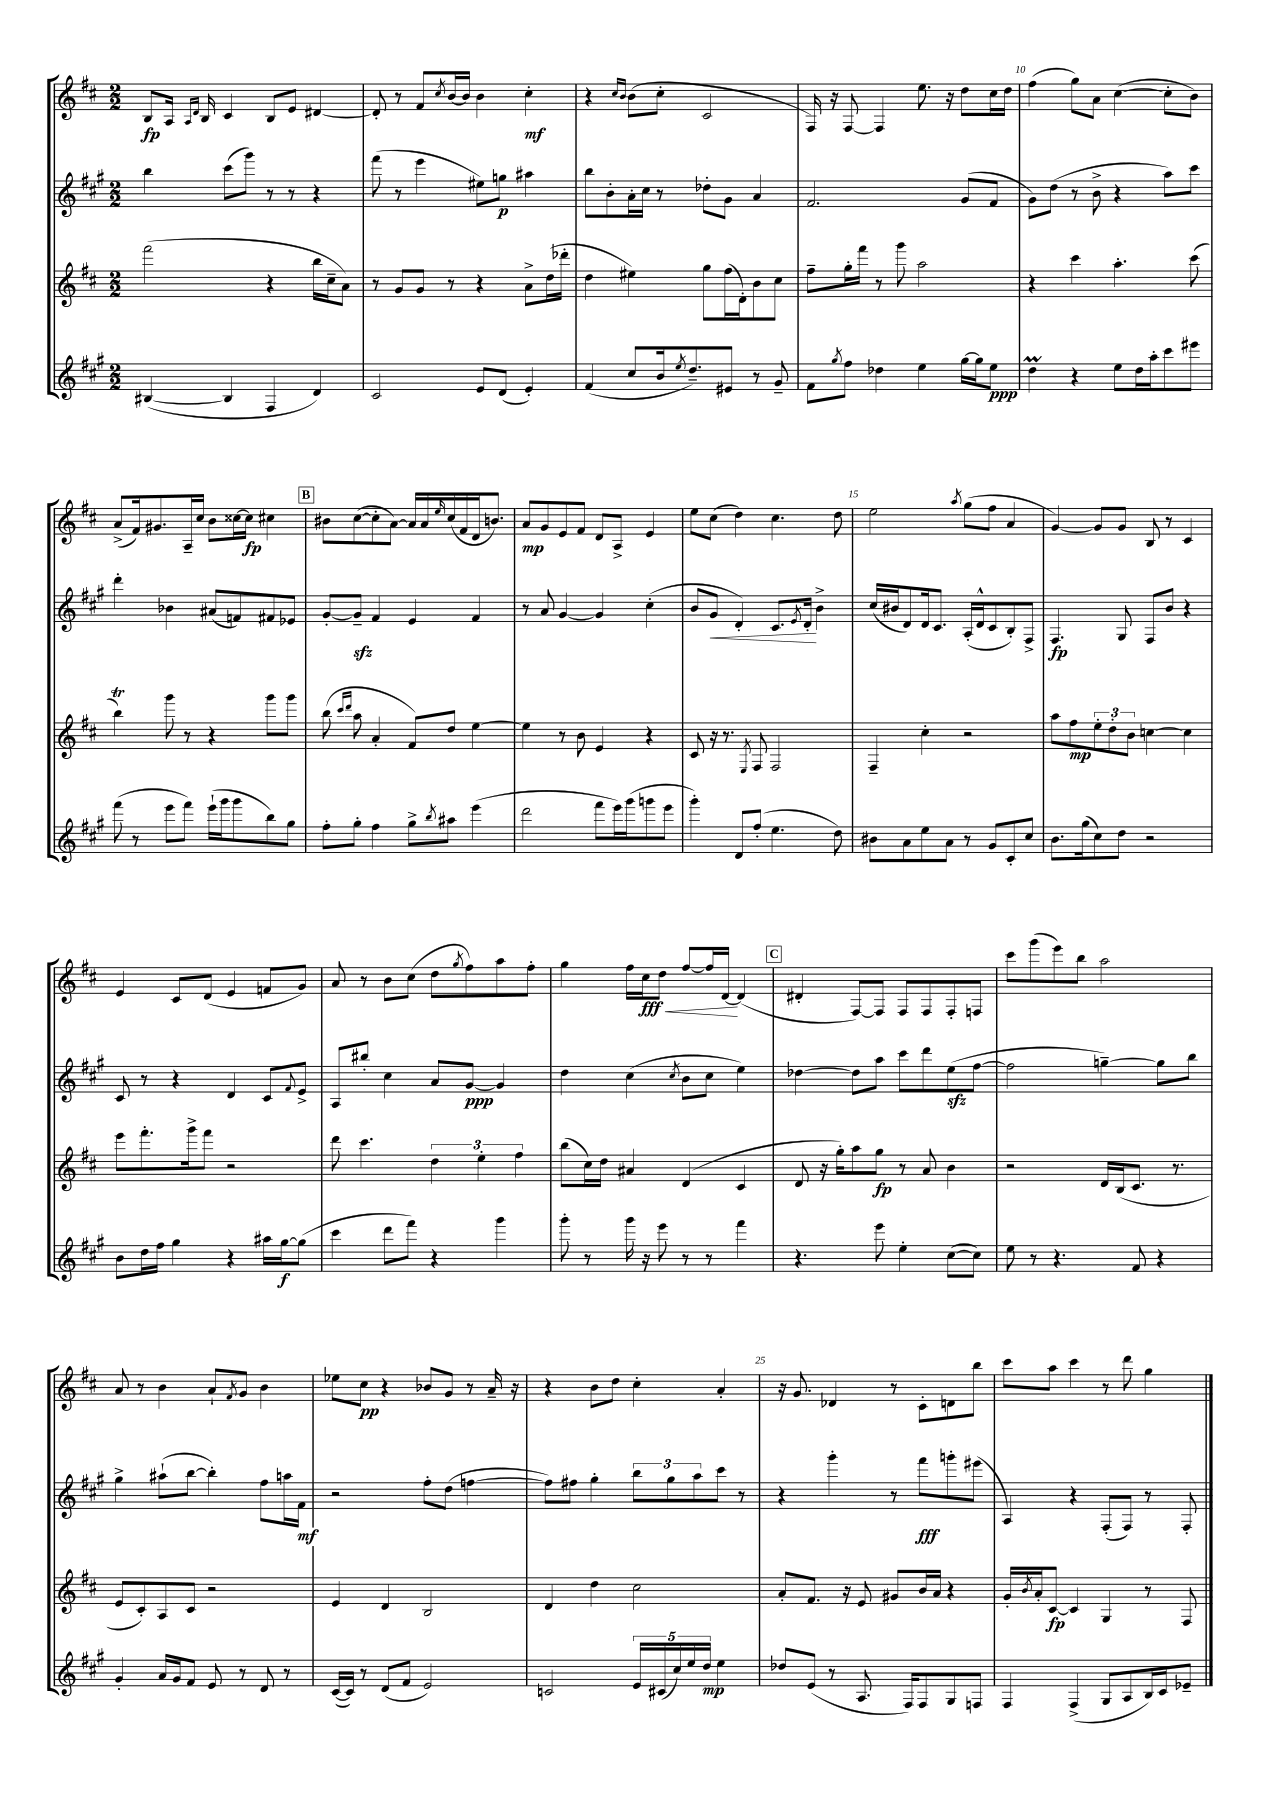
<<
\new StaffGroup <<
\new Staff = "s0" {
    \clef treble \key d \major \numericTimeSignature \time 2/2
    b8\fp a16 \grace { a16 d'16 } b16 cis'4 b8 e'8 dis'4~ |
    dis'8-. r8 fis'8 \acciaccatura { cis''8 } b'16~ b'16 b'4 cis''4-.\mf |
    r4 \grace { cis''16 b'16 } b'8( cis''8-. cis'2 |
    fis16) r16 fis8~ fis4 e''8. r16 d''8 cis''16 d''16 |
    fis''4( g''8) a'8 cis''4~( cis''8-. b'8) |
    a'8->( fis'16) gis'8. a16-- cis''16 b'8 cisis''16~ cisis''16\fp cis''4 |
    \mark \markup { \box "B" } bis'8 cis''8~( cis''8-. a'8~) a'16 a'16 \grace { e''16 } cis''16( fis'16 d'16 b'8.) |
    a'8\mp g'8 e'8 fis'8 d'8 a8-> e'4 |
    e''8 cis''8( d''4) cis''4. d''8 |
    e''2 \acciaccatura { a''8 } g''8( fis''8 a'4 |
    g'4~) g'8 g'8 b8 r8 cis'4 |
    e'4 cis'8 d'8( e'4 f'8 g'8) |
    a'8 r8 b'8 cis''8( d''8 \acciaccatura { g''8 } fis''8) a''8 fis''8-. |
    g''4 fis''16 cis''16\fff\< d''8 fis''8~ fis''16 d'16~\! d'4( |
    \mark \markup { \box "C" } dis'4-. fis8~) fis8 fis8 fis8 fis8-. f8 |
    cis'''8 g'''8( e'''8) b''8 a''2 |
    a'8 r8 b'4 a'8-! \acciaccatura { fis'8 } g'8 b'4 |
    ees''8 cis''8\pp r4 bes'8 g'8 r8 a'16-- r16 |
    r4 b'8 d''8 cis''4-. a'4-. |
    r16 g'8. des'4 r8 cis'8-. d'8 b''8 |
    cis'''8 a''8 cis'''4 r8 d'''8 g''4 \bar "|." |
}
\new Staff = "s1" {
    \clef treble \key a \major \numericTimeSignature \time 2/2
    b''4 cis'''8( gis'''8) r8 r8 r4 |
    fis'''8( r8 e'''4 eis''8) g''8\p ais''4 |
    b''8 b'8-. a'16-. cis''16 r8 des''8-. gis'8 a'4 |
    fis'2. gis'8( fis'8 |
    gis'8) d''8( r8 b'8-> r4 a''8) cis'''8 |
    d'''4-. bes'4 ais'8( f'8) fis'8 ees'8 |
    \mark \markup { \box "B" } gis'8~-. gis'8--\sfz fis'4 e'4 fis'4 |
    r8 a'8 gis'4~ gis'4 cis''4-.( |
    b'8 gis'8\< d'4-.) cis'8. \acciaccatura { e'8 } d'16-.\! b'4-> |
    cis''16( bis'16 d'8) d'16 cis'8. a16-.( d'16-^ cis'8 b8-.) fis8-> |
    fis4.\fp gis8 fis8 b'8 r4 |
    cis'8 r8 r4 d'4 cis'8 \appoggiatura { fis'8 } e'8-> |
    a8 bis''8-. cis''4 a'8 gis'8~\ppp gis'4 |
    d''4 cis''4( \acciaccatura { cis''8 } b'8 cis''8 e''4) |
    \mark \markup { \box "C" } des''4~ des''8 a''8 cis'''8 d'''8 e''8\sfz( fis''8~ |
    fis''2 g''4~--) g''8 b''8 |
    gis''4-> ais''8-!( b''8~ b''4-.) fis''8 a''16 fis'16\mf |
    r2 fis''8-. d''8( f''4~ |
    f''8) fis''8 gis''4-. \tuplet 3/2 { b''8 gis''8 a''8 } cis'''8 r8 |
    r4 gis'''4-. r8 fis'''8\fff g'''8-. eis'''8( |
    a4) r4 fis8-.( fis8) r8 fis8-. \bar "|." |
}
\new Staff = "s2" {
    \clef treble \key d \major \numericTimeSignature \time 2/2
    fis'''2( r4 b''16 cis''16-- a'8) |
    r8 g'8 g'8 r8 r4 a'8-> d''16( des'''16-. |
    d''4 eis''4) g''8 fis''16( d'16-.) b'8 cis''8 |
    fis''8-- g''16-. fis'''16 r8 g'''8 a''2 |
    r4 cis'''4 a''4.-. cis'''8( |
    b''4\trill) g'''8 r8 r4 g'''8 g'''8 |
    \mark \markup { \box "B" } b''8( \grace { cis'''16 d'''16 } a''8 a'4-. fis'8) d''8 e''4~ |
    e''4 r8 b'8 e'4 r4 |
    cis'8 r16 r8. \acciaccatura { e8 } fis8 fis2 |
    fis4-- cis''4-. r2 |
    a''8 fis''8\mp \tuplet 3/2 { e''8-. d''8-. b'8 } c''4~ c''4 |
    e'''8 fis'''8.-. g'''16-> fis'''8 r2 |
    d'''8 cis'''4. \tuplet 3/2 { d''4 e''4-. fis''4 } |
    b''8( cis''16) d''16 ais'4 d'4( cis'4 |
    \mark \markup { \box "C" } d'8 r16 g''16-.) a''8 g''8\fp r8 a'8 b'4 |
    r2 d'16 b16( cis'8. r8. |
    e'8 cis'8-.) a8 cis'8 r2 |
    e'4 d'4 b2 |
    d'4 d''4 cis''2 |
    a'8-. fis'8. r16 e'8 gis'8 b'16 a'16 r4 |
    g'16-. \acciaccatura { b'8 } a'16-. cis'8~\fp cis'4 g4 r8 fis8 \bar "|." |
}
\new Staff = "s3" {
    \clef treble \key a \major \numericTimeSignature \time 2/2
    bis4~( bis4 fis4 d'4) |
    cis'2 e'8 d'8( e'4-.) |
    fis'4( cis''8 b'16 \acciaccatura { e''8 } d''8.--) eis'8 r8 gis'8-- |
    fis'8 \acciaccatura { gis''8 } fis''8 des''4 e''4 gis''16~ gis''16 e''8\ppp |
    d''4\prall r4 e''8 d''16 a''16-. cis'''8 eis'''8 |
    fis'''8( r8 e'''8 fis'''8) e'''16-!( gis'''16 gis'''8 b''8) gis''8 |
    \mark \markup { \box "B" } fis''8-. gis''8-. fis''4 gis''8-> \acciaccatura { b''8 } ais''8 e'''4( |
    d'''2 fis'''8 e'''16) gis'''16( g'''8 e'''8 |
    gis'''4-.) d'8 fis''8-.( e''4. d''8) |
    bis'8 a'8 e''8 a'8 r8 gis'8 cis'8-. cis''8 |
    b'8. gis''16( cis''8) d''8 r2 |
    b'8 d''16 fis''16 gis''4 r4 ais''16 gis''16~\f gis''8( |
    cis'''4 d'''8 fis'''8) r4 gis'''4 |
    gis'''8-. r8 gis'''16 r16 e'''8 r8 r8 fis'''4 |
    \mark \markup { \box "C" } r4. e'''8 e''4-. cis''8~( cis''8) |
    e''8 r8 r4. fis'8 r4 |
    gis'4-. a'16 gis'16 fis'8 e'8 r8 d'8 r8 |
    cis'16~( cis'16) r8 d'8( fis'8 e'2) |
    c'2 \tuplet 5/4 { e'16 cis'16( cis''16) e''16 d''16\mp } e''4 |
    des''8 e'8( r8 a8. fis16) fis8 gis8 f8 |
    fis4 fis4->( gis8 a8 b16) cis'16 ees'8-- \bar "|." |
}
>>
>>
\layout { \context { \Score currentBarNumber = #6 \override BarNumber.break-visibility = ##(#f #t #t) barNumberVisibility = #(every-nth-bar-number-visible 5) } }
